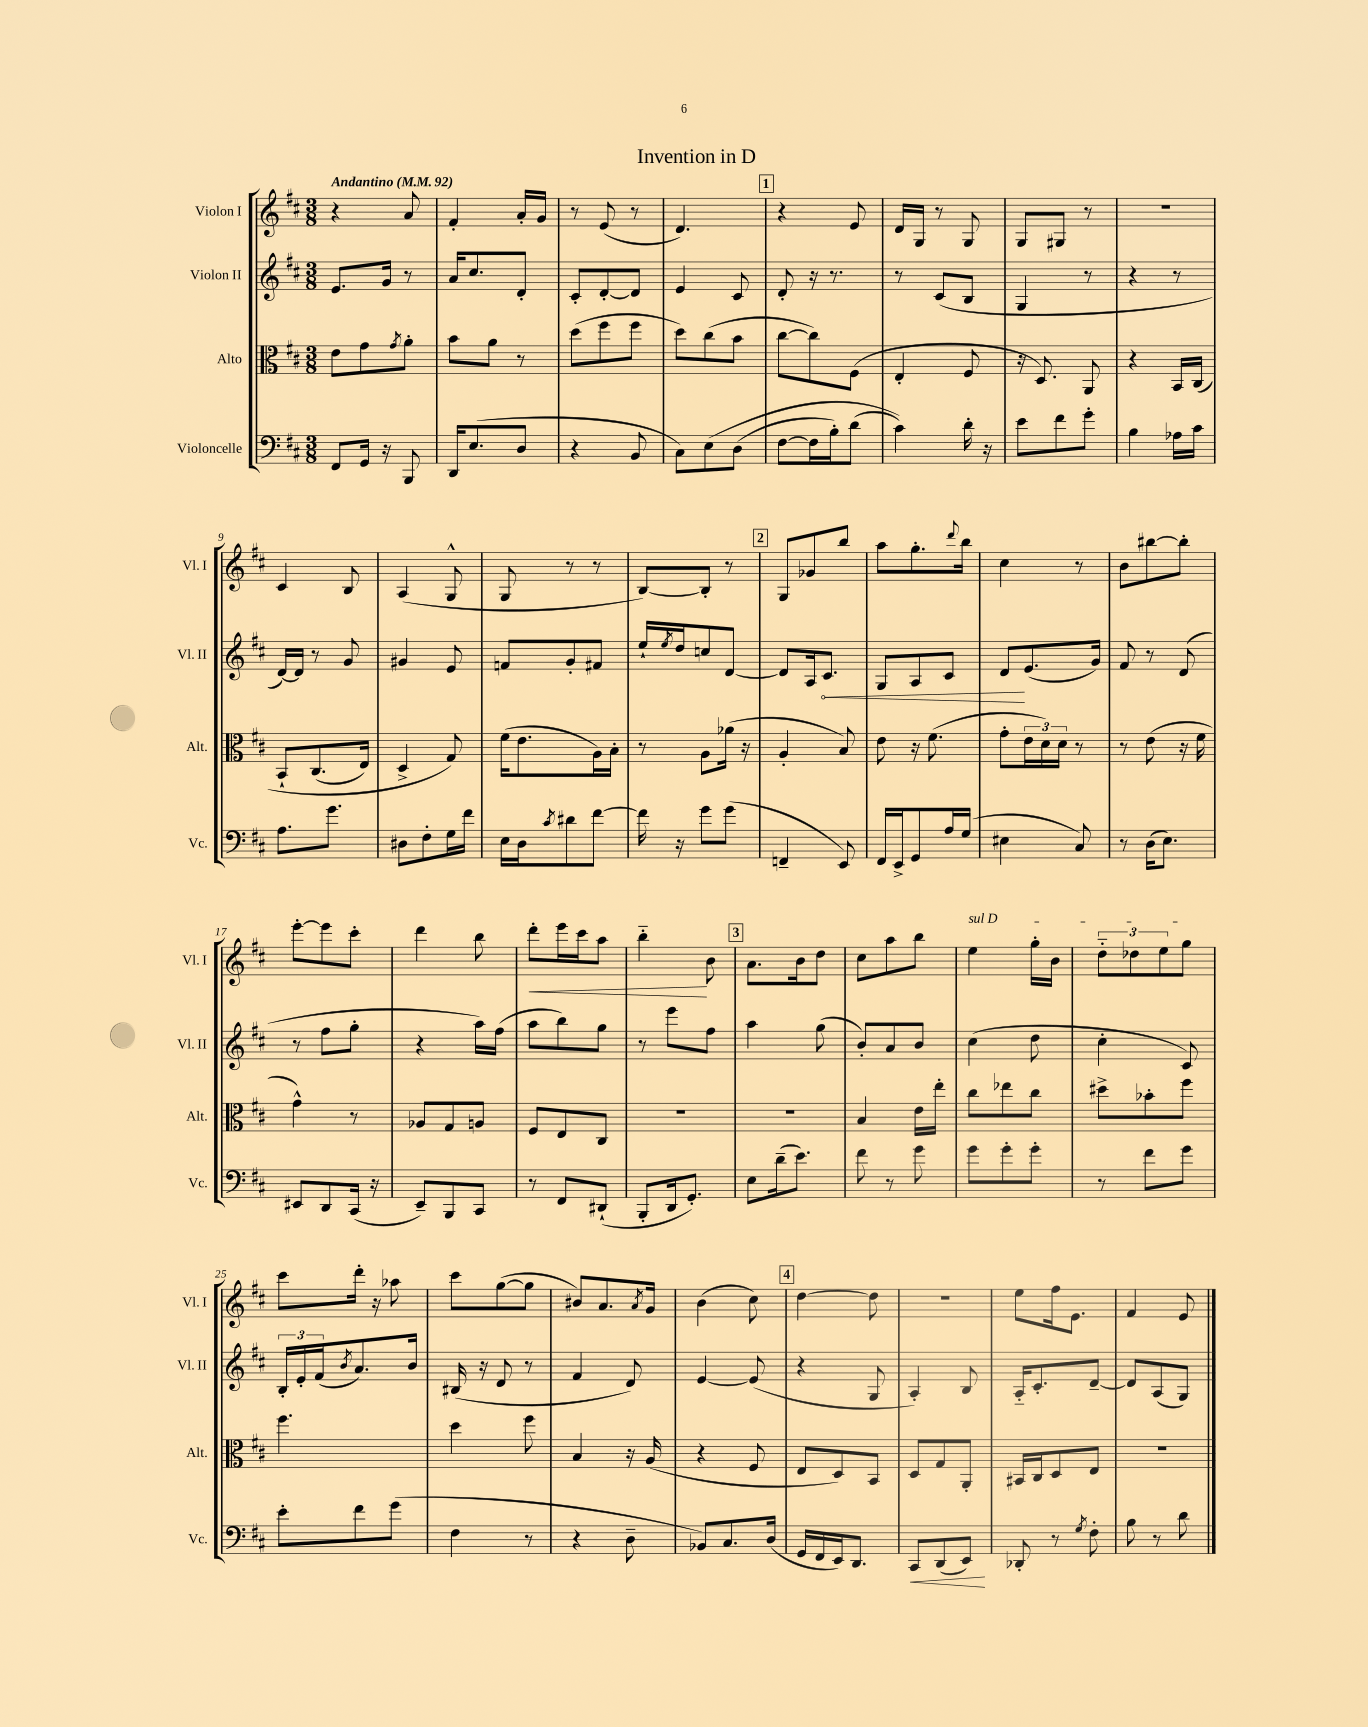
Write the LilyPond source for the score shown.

\header { title = "Invention in D" }
<<
\new StaffGroup <<
\new Staff = "s0" \with { instrumentName = "Violon I" shortInstrumentName = "Vl. I" } {
    \clef treble \key d \major \numericTimeSignature \time 3/8 \tempo "Andantino" 4 = 92
    r4 a'8 |
    fis'4-. a'16-. g'16 |
    r8 e'8( r8 |
    d'4.) |
    \mark \markup { \box "1" } r4 e'8 |
    d'16 g16 r8 g8 |
    g8 gis8 r8 |
    R4. |
    cis'4 b8 |
    a4( g8-^ |
    g8 r8 r8 |
    b8~) b8-. r8 |
    \mark \markup { \box "2" } g8 ges'8 b''8 |
    a''8 g''8.-. \appoggiatura { d'''8 } b''16 |
    cis''4 r8 |
    b'8 bis''8~ bis''8-. |
    e'''8~-. e'''8 cis'''8-. |
    d'''4 b''8 |
    d'''8-.\< e'''16 cis'''16 a''8 |
    b''4-_\! b'8 |
    \mark \markup { \box "3" } a'8. b'16 d''8 |
    cis''8 a''8 b''8 |
    \once \override TextSpanner.bound-details.left.text = \markup { \italic "sul D" } e''4\startTextSpan g''16-. b'16 |
    \tuplet 3/2 { d''8-_ des''8 e''8 } g''8\stopTextSpan |
    cis'''8 d'''16-. r16 aes''8 |
    cis'''8 g''8~( g''8 |
    bis'8) a'8. \acciaccatura { a'8 } g'16 |
    b'4( cis''8) |
    \mark \markup { \box "4" } d''4~ d''8 |
    r4. |
    e''8 fis''16 e'8. |
    fis'4 e'8 \bar "|." |
}
\new Staff = "s1" \with { instrumentName = "Violon II" shortInstrumentName = "Vl. II" } {
    \clef treble \key d \major \numericTimeSignature \time 3/8
    e'8. g'16 r8 |
    a'16 cis''8. d'8-. |
    cis'8-. d'8~-. d'8 |
    e'4 cis'8 |
    \mark \markup { \box "1" } d'8-. r16 r8. |
    r8 cis'8( b8 |
    g4 r8 |
    r4 r8 |
    d'16~) d'16 r8 g'8 |
    gis'4 e'8 |
    f'8 g'8-. fis'8 |
    e''16-! \acciaccatura { e''8 } d''16 c''8 d'8~ |
    \mark \markup { \box "2" } d'8 a16 \once \override Hairpin.circled-tip = ##t cis'8.\< |
    g8 a8 cis'8 |
    d'8\! e'8.( g'16) |
    fis'8 r8 d'8( |
    r8 fis''8 g''8-. |
    r4 a''16) fis''16( |
    a''8 b''8) g''8 |
    r8 e'''8 fis''8 |
    \mark \markup { \box "3" } a''4 g''8( |
    b'8-.) a'8 b'8 |
    cis''4( d''8 |
    cis''4-. cis'8) |
    \tuplet 3/2 { b16-. e'16-. fis'16( } \acciaccatura { b'8 } a'8.) b'16 |
    bis16( r16 d'8 r8 |
    fis'4 d'8) |
    e'4~ e'8( |
    \mark \markup { \box "4" } r4 g8 |
    a4-.) b8 |
    a16-_ cis'8.-. d'8~-- |
    d'8 a8( g8) \bar "|." |
}
\new Staff = "s2" \with { instrumentName = "Alto" shortInstrumentName = "Alt." } {
    \clef alto \key d \major \numericTimeSignature \time 3/8
    e'8 g'8 \acciaccatura { g'8 } a'8-. |
    b'8 a'8 r8 |
    d''8( fis''8 fis''8 |
    d''8) cis''8( b'8 |
    \mark \markup { \box "1" } cis''8~ cis''8) fis8( |
    e4-. fis8 |
    r16 d8.) a,8 |
    r4 b,16 cis16\( |
    b,8-! cis8.( e16) |
    d4-> g8\) |
    fis'16( e'8. a16) b16-. |
    r8 a8 aes'16( r16 |
    \mark \markup { \box "2" } a4-. b8) |
    e'8 r16 fis'8.( |
    g'8-. \tuplet 3/2 { e'16 d'16) d'16 } r8 |
    r8 e'8( r16 fis'16 |
    g'4-^) r8 |
    aes8 g8 a8 |
    fis8 e8 cis8 |
    R4. |
    \mark \markup { \box "3" } R4. |
    b4 e'16 e''16-. |
    cis''8 ees''8 cis''8 |
    dis''8-> bes'8-. fis''8 |
    fis''4. |
    d''4 fis''8 |
    b4 r16 a16( |
    r4 fis8 |
    \mark \markup { \box "4" } e8 d8) b,8 |
    d8 g8 a,8-. |
    bis,16 cis16 d8 e8 |
    R4. \bar "|." |
}
\new Staff = "s3" \with { instrumentName = "Violoncelle" shortInstrumentName = "Vc." } {
    \clef bass \key d \major \numericTimeSignature \time 3/8
    fis,8 g,16 r16 b,,8 |
    d,16 e8.( d8 |
    r4 b,8 |
    cis8) e8\( d8( |
    \mark \markup { \box "1" } fis8~ fis16 b16-.) d'8( |
    cis'4)\) d'16-. r16 |
    e'8 fis'8 g'8-. |
    b4 aes16 cis'16 |
    a8. g'8. |
    dis8 fis8-. g16 fis'16 |
    e16 d16 \acciaccatura { cis'8 } dis'8 fis'8~ |
    fis'16 r16 g'8 g'8( |
    \mark \markup { \box "2" } f,4-- e,8) |
    fis,16 e,16-> g,8 a16 g16( |
    eis4 cis8) |
    r8 d16( e8.) |
    eis,8 d,8 cis,16( r16 |
    e,8--) b,,8 cis,8 |
    r8 fis,8 dis,8-!( |
    b,,8-. d,16 g,8.-.) |
    \mark \markup { \box "3" } e8 d'16--( e'8.) |
    fis'8 r8 g'8 |
    g'8 g'8-. g'8-. |
    r8 fis'8 g'8 |
    e'8-. fis'8 g'8( |
    fis4 r8 |
    r4 d8-- |
    bes,8) cis8. d16( |
    \mark \markup { \box "4" } g,16 fis,16 e,16) d,8. |
    cis,8\< d,8( e,8\!) |
    des,8-. r8 \acciaccatura { g8 } fis8-. |
    b8 r8 d'8 \bar "|." |
}
>>
>>
